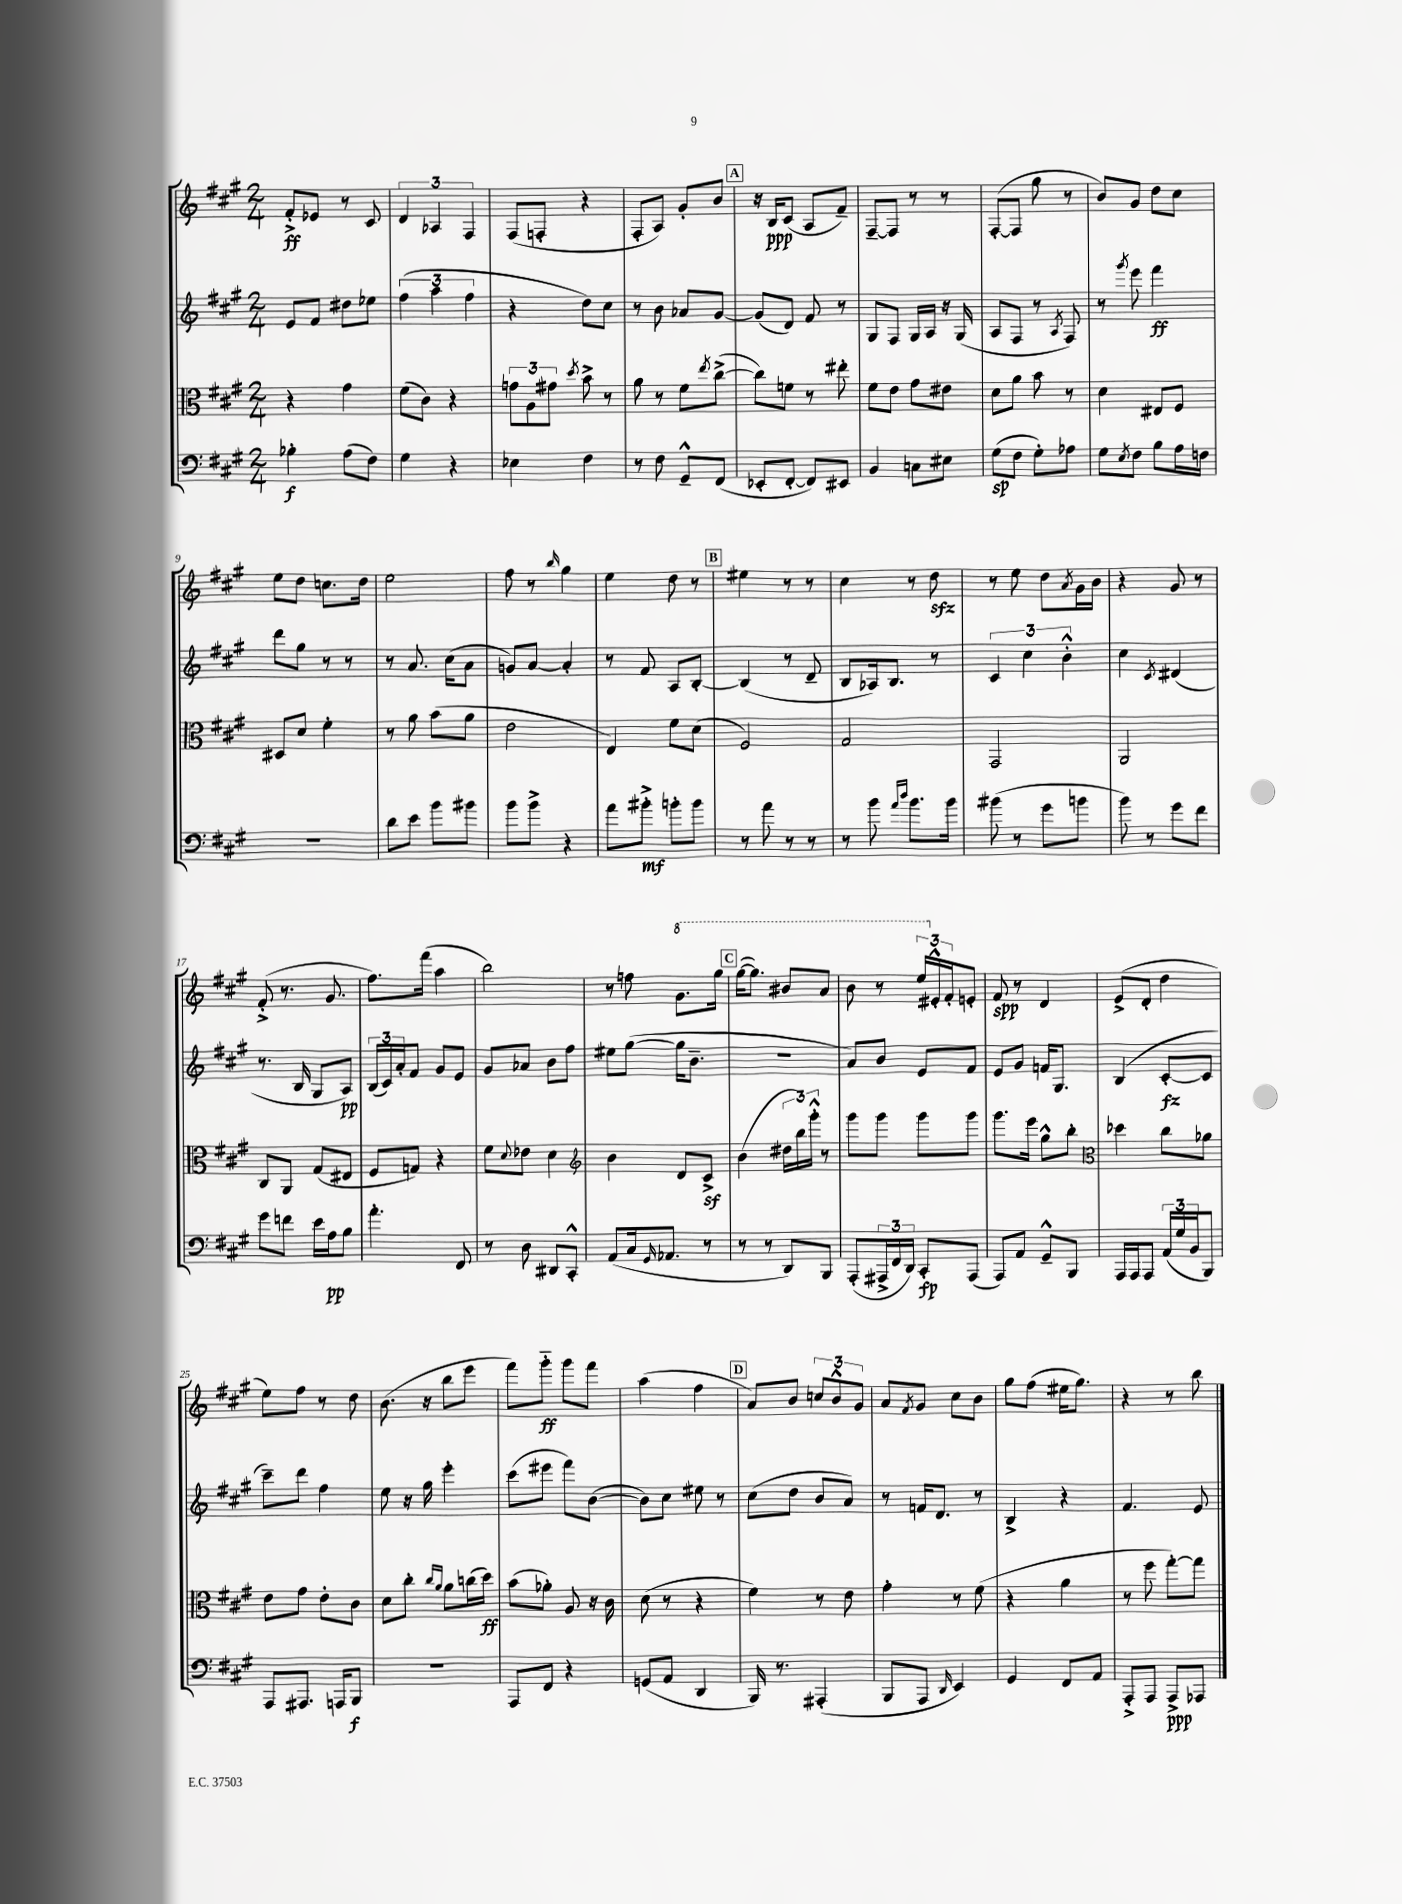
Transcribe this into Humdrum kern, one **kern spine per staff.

**kern	**kern	**kern	**kern
*staff4	*staff3	*staff2	*staff1
*clefF4	*clefC3	*clefG2	*clefG2
*k[f#c#g#]	*k[f#c#g#]	*k[f#c#g#]	*k[f#c#g#]
*M2/4	*M2/4	*M2/4	*M2/4
4B-'	4r	8e	8f#'^
.	.	8f#	8e-
(8A	4g#	8dd#	8r
8F#)	.	8ee-	8c#
=	=	=	=
4G#	(8f#	(6ff#	6d
.	8c#)	.	.
.	.	6aa	6A-
4r	4r	.	.
.	.	6ff#	6F#
=	=	=	=
4E-	12g	4r	(8F#
.	12A	.	.
.	.	.	8F'
.	12g#	.	.
.	8qdd	.	.
4F#	8b^	8dd)	4r
.	8r	8cc#	.
=	=	=	=
8r	8a	8r	8F#'
8F#	8r	8b	8A)
8GG#~^^	8f#	8a-	8g#'
.	8qee	.	.
(8FF#	([8cc#^	[8g#	8b
=	=	=	=
8EE-'	8cc#])	(8g#]	16r
.	.	.	16B
[8FF#'	8f	8d)	(8c#
8FF#])	8r	8f#	8A
8EE#	8ee#'	8r	8f#~)
=	=	=	=
4BB	8f#	8G#	[8F#~
.	8e	8F#	8F#]
8C	8g#	16G#	8r
.	.	16A	.
8E#	8e#	16r	8r
.	.	(16G#	.
=	=	=	=
(8G#	8d	8A	([8F#'
8F#	8a	8F#	8F#]
8G#')	8b	8r	8gg#
.	.	8qA	.
8A-	8r	8F#)	8r
=	=	=	=
8G#	4d	8r	8b)
8qE	.	8qggg#	.
8F#	.	8eee	8g#
8B	8E#	4fff#	8dd
16A	8F#	.	8cc#
16F	.	.	.
=	=	=	=
2r	8D#	8ddd	8ee
.	8d	8gg#	8dd
.	4f#'	8r	8.cc
.	.	8r	.
.	.	.	16dd
=	=	=	=
8d	8r	8r	2ee
8e	8a	8.a	.
8b	(8b	.	.
.	.	(16cc#	.
8b#	8a	8a	.
=	=	=	=
8b	2e	8g)	8ff#
8b^	.	[8a	8r
.	.	.	16qqbb
4r	.	4a']	4gg#
=	=	=	=
8a	4E)	8r	4ee
8b#'^	.	8f#	.
8b'	8f#	8A	8dd
8b	(8d	[8B'	8r
=	=	=	=
8r	2F#)	(4B]	4ee#
8a	.	.	.
8r	.	8r	8r
8r	.	8d~	8r
=	=	=	=
8r	2G#	8B	4cc#
8b	.	16A-)	.
.	.	8.B	.
16qqa	.	.	.
16qqdd	.	.	.
8.b	.	.	8r
.	.	8r	8dd
16b	.	.	.
=	=	=	=
(8b#	2GG#	6c#	8r
8r	.	.	8ee
.	.	6cc#	.
8g#	.	.	8dd
.	.	6b'^^	.
.	.	.	8qa
8b	.	.	16g#
.	.	.	16b
=	=	=	=
8b)	2AA	4cc#	4r
8r	.	.	.
.	.	8qc#	.
8g#	.	(4d#	8g#
8f#	.	.	8r
=	=	=	=
8g#	8C#	8.r	(8f#'^
8f	8AA	.	8.r
.	.	16B	.
16e	(8G#	8G#	.
16A	.	.	8.g#
8B	8E#	8A)	.
=	=	=	=
4.a'	8F#	(24B	8.ff#)
.	.	24c#)	.
.	.	24a'	.
.	8G)	8f#	.
.	.	.	(16fff#
.	4r	8g#	4aa
8FF#	.	8e	.
=	=	=	=
8r	8f#	8g#	2bb)
.	8qqd	.	.
8D	8e-	8a-	.
8DD#	4d	8b	.
8CC#'^^	.	8ff#	.
=	=	=	=
*	*clefG2	*	*
(8AA	4b	8ee#	8r
16C#	.	([8gg#	8ff
16qqGG#	.	.	.
8.AA-	.	.	.
.	8d	16gg#]	8.gg#
.	.	8.b~	.
8r	8c#^	.	.
.	.	.	16ggg#
=	=	=	=
8r	(4b	2r	([16ggg#
.	.	.	8.ggg#])
8r	.	.	.
8DD)	24dd#	.	8bb#
.	24bb)	.	.
.	24ggg#'^^	.	.
8BBB	8r	.	8aa
=	=	=	=
(8AAA'	8ggg#	8a)	8bb
24AAA#^	8ggg#	8b	8r
24FF#	.	.	.
24DD)	.	.	.
8CC#'	8ggg#	8e	24eee
.	.	.	24e#'^^
.	.	.	24f#'
(8AAA#	8ggg#	8f#	8e'
=	=	=	=
8AAA)	8.ggg#	8e	8f#
8AA	.	8g#	8r
.	16eee	.	.
8GG#~^^	8gg#^^	16f	4d
.	.	8.G#	.
8BBB	8bb'	.	.
=	=	=	=
*	*clefC3	*	*
16AAA	4dd-	(4B	(8e^
16AAA	.	.	.
8AAA	.	.	8d'
(24AA	8cc#	[8c#'	4dd
24G#	.	.	.
24BB	.	.	.
8BBB)	8a-	8c#]	.
=	=	=	=
8AAA	8e	8ccc#~)	8ee)
8.AAA#	8g#	8ddd	8ff#
.	8e'	4ff#	8r
16AAA	.	.	.
8BBB	8c#	.	8dd
=	=	=	=
2r	8d	8ee	(8.b
.	8cc#'	16r	.
.	.	16gg#	16r
.	16qqcc#	.	.
.	16qqa	.	.
.	8a	4eee'	8bb
.	(16cc	.	8eee
.	16dd)	.	.
=	=	=	=
8AAA	(8b	(8ccc#	8fff#)
8FF#	8a-')	8eee#	8ggg#'~
4r	8A	8fff#)	8ggg#
.	16r	([8b	8fff#
.	16c#	.	.
=	=	=	=
(8GG	(8d	8b])	(4aa
8AA	8r	8cc#	.
4DD	4r	8ee#	4ff#
.	.	8r	.
=	=	=	=
16BBB)	4f#)	(8cc#	8a)
8.r	.	.	.
.	.	8dd	8b
(4AAA#'	8r	8b	12cc
.	.	.	12b^^
.	8e	8a)	.
.	.	.	12g#
=	=	=	=
8BBB	4g#'	8r	8a
.	.	.	8qf#
8AAA	.	16f	8g#
.	.	8.d	.
16qqDD	.	.	.
4EE)	8r	.	8cc#
.	(8f#	8r	8b
=	=	=	=
4GG#	4r	4B^	8gg#
.	.	.	(8ff#
8FF#	4a	4r	16ee#
.	.	.	8.gg#)
8AA	.	.	.
=	=	=	=
8AAA'^	8r	4.f#	4r
8AAA	8ff#	.	.
8AAA^	[8gg#')	.	8r
8AAA-	8gg#]	8e	8bb
==	==	==	==
*-	*-	*-	*-
